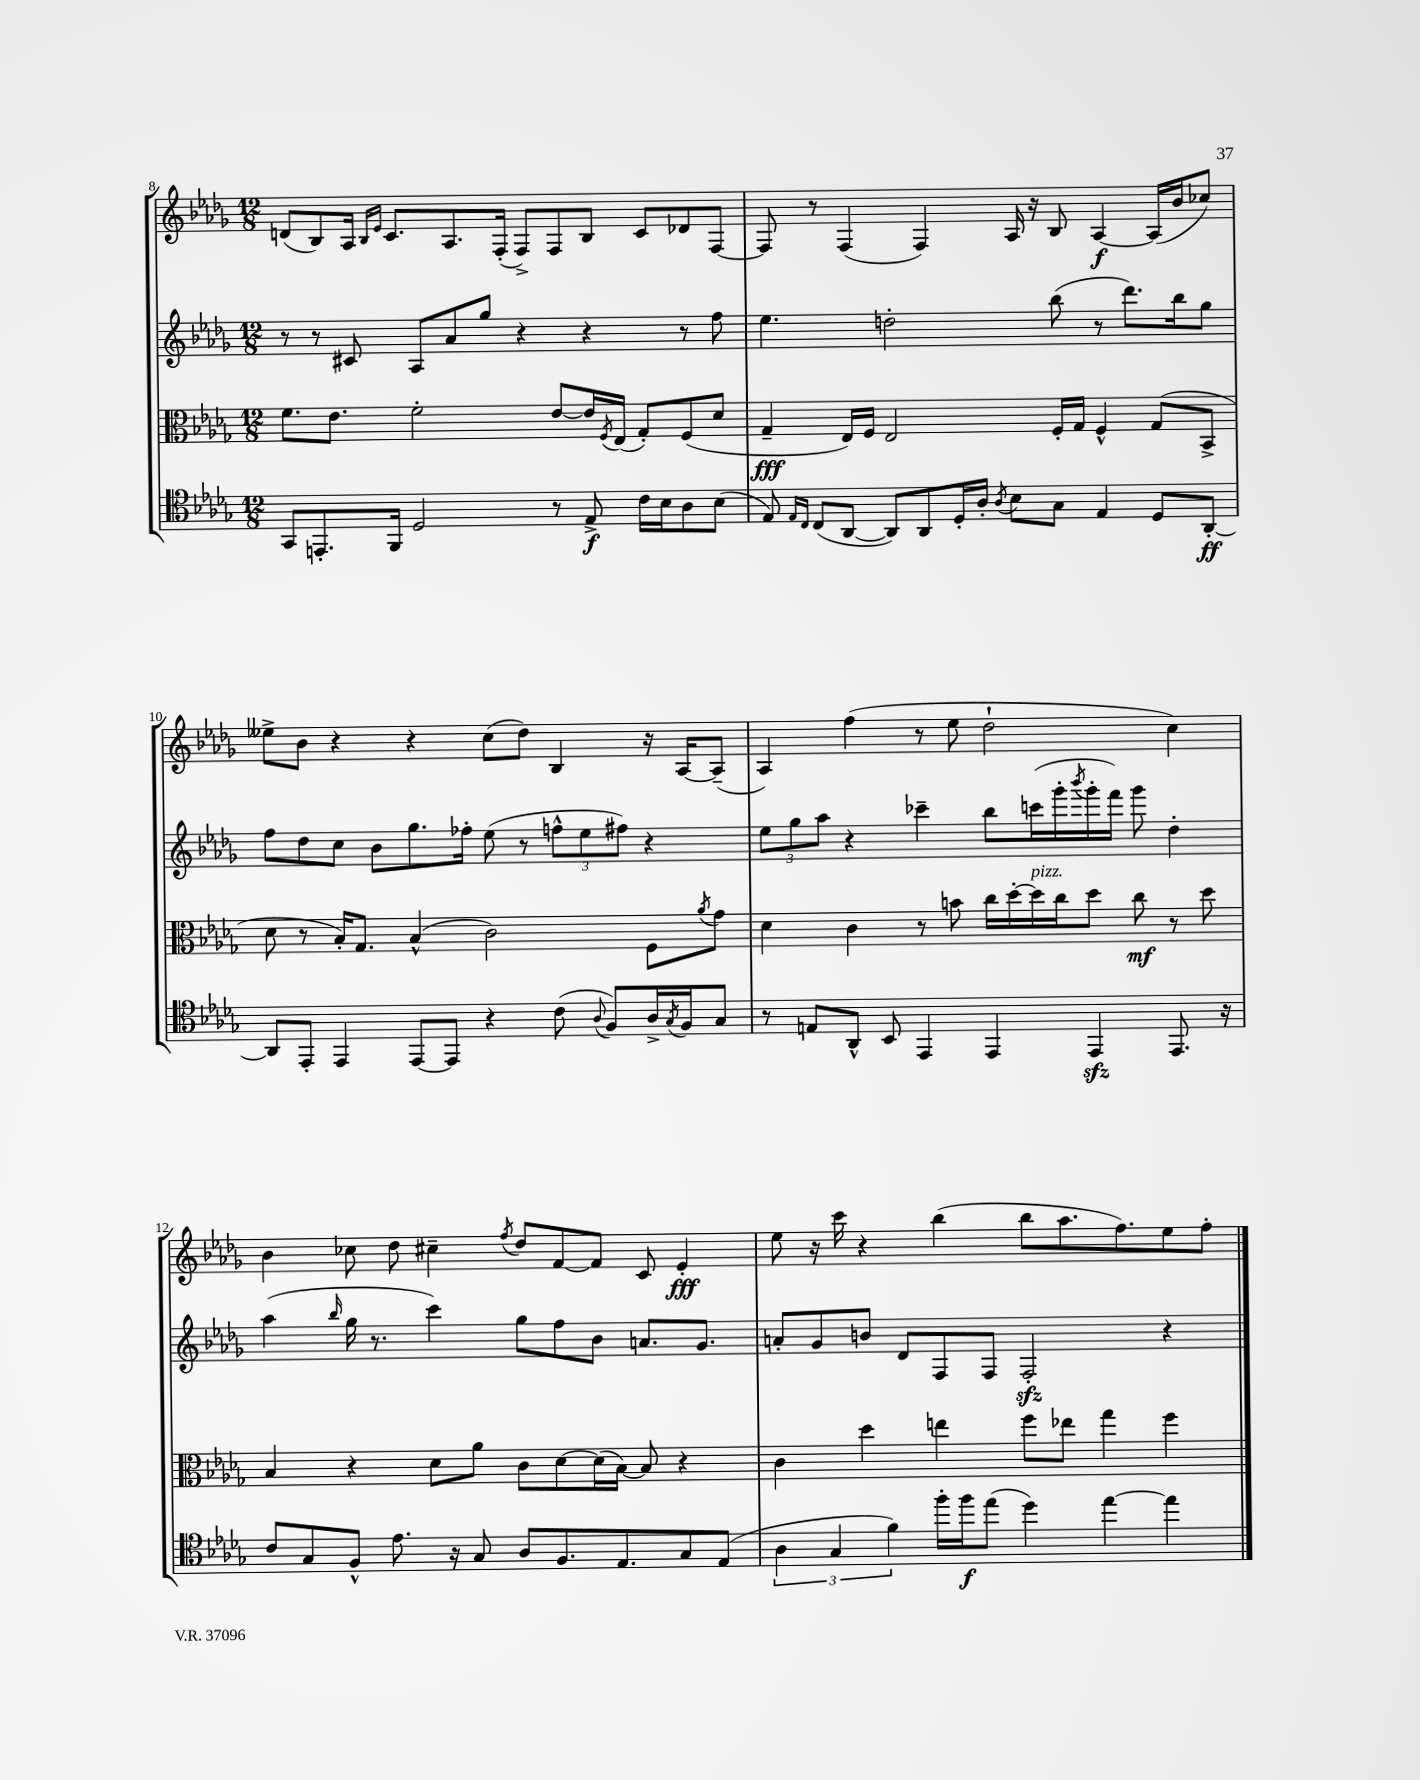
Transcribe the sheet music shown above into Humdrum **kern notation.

**kern	**dynam	**kern	**dynam	**kern	**kern	**dynam
*part4	*part4	*part3	*part3	*part2	*part1	*part1
*staff4	*staff4	*staff3	*staff3	*staff2	*staff1	*staff1
*clefC4	*	*clefC3	*	*clefG2	*clefG2	*
*k[b-e-a-d-g-]	*	*k[b-e-a-d-g-]	*	*k[b-e-a-d-g-]	*k[b-e-a-d-g-]	*
*M12/8	*	*M12/8	*	*M12/8	*M12/8	*
=8	=8	=8	=8	=8	=8	=8
8GG-/L	.	8.f\L	.	8r	(8dn/L	.
8.EEn'/	.	.	.	8r	8B-/)	.
.	.	8.e-\J	.	.	.	.
.	.	.	.	8c#X/	16A-/Jk	.
.	.	.	.	.	16qqB-/LL	.
.	.	.	.	.	16qqe-/JJ	.
16FF/Jk	.	.	.	.	8.c/L	.
2D-/	.	2f'\	.	8A-/L	.	.
.	.	.	.	8a-/	8.A-/	.
.	.	.	.	8gg-/J	.	.
.	.	.	.	.	(16F'/Jk	.
.	.	.	.	4r	8F^/L)	.
8r	.	[8e-/L	.	.	8F/	.
8E-^/	f	16e-/L]	.	4r	8B-/J	.
.	.	8qF/	.	.	.	.
.	.	(16E-/JJ	.	.	.	.
16c\LL	.	8G-'/L)	.	.	8c/L	.
16B-\J	.	.	.	.	.	.
8A-\	.	(8F/	.	8r	8d-X/	.
(8B-\J	.	8d-/J	.	8ff\	[8F/J	.
=9	=9	=9	=9	=9	=9	=9
8E-/)	.	4G-~/	fff	4.ee-\	8F/]	.
16qqE-/LL	.	.	.	.	.	.
16qqC/JJ	.	.	.	.	.	.
(8C/L	.	.	.	.	8r	.
[8AA-/J	.	16E-/LL)	.	.	(4F/	.
.	.	16F/JJ	.	.	.	.
8AA-/L])	.	2E-/	.	2ddn'\	.	.
8AA-/	.	.	.	.	4F/)	.
16D-'/L	.	.	.	.	.	.
16A-'/JJ	.	.	.	.	.	.
8qA-/	.	.	.	.	.	.
8B-\L	.	.	.	.	16A-/	.
.	.	.	.	.	16r	.
8G-\J	.	16F'/LL	.	(8bb-\	8B-/	.
.	.	16G-/JJ	.	.	.	.
4E-/	.	4F^^/	.	8r	[4A-/	f
.	.	.	.	8.ddd-\L)	.	.
8D-/L	.	(8G-/L	.	.	(16A-/LL]	.
.	.	.	.	16bb-\k	16b-/J	.
[8AA-'/J	ff	8BB-^/J	.	8gg-\J	8cc-X/J)	.
!!LO:LB:g=z
=10	=10	=10	=10	=10	=10	=10
8AA-/L]	.	8d-\	.	8ff\L	8ee--X^\L	.
8EE-'/J	.	8r	.	8dd-\	8b-\J	.
4EE-/	.	16B-'/KL)	.	8cc\J	4r	.
.	.	8.G-/J	.	.	.	.
.	.	.	.	8b-\L	.	.
[8EE-/L	.	(4B-^^/	.	8.gg-\	4r	.
8EE-/J]	.	.	.	.	.	.
.	.	.	.	16ff-X'\Jk	.	.
4r	.	2c\)	.	(8ee-\	(8cc\L	.
.	.	.	.	8r	8dd-\J)	.
(8c\	.	.	.	12ffn^^\L	4B-/	.
.	.	.	.	12ee-\	.	.
8qqA-/	.	.	.	.	.	.
8F/L)	.	.	.	.	.	.
.	.	.	.	12ff#X\J)	.	.
16A-^/L	.	8F\L	.	4r	16r	.
8qG-/	.	.	.	.	.	.
16F/J	.	.	.	.	[16A-/KL	.
.	.	8qa-/	.	.	.	.
8G-/J	.	8g-\J	.	.	(8A-~/J]	.
=11	=11	=11	=11	=11	=11	=11
8r	.	4d-\	.	12ee-\L	4A-/)	.
.	.	.	.	12gg-\	.	.
8En/L	.	.	.	.	.	.
.	.	.	.	12aa-\J	.	.
8AA-^^/J	.	4c\	.	4r	(4ff\	.
8BB-/	.	.	.	.	.	.
4EE-/	.	8r	.	4ccc-X~\	8r	.
.	.	8bn\	.	.	8ee-\	.
4EE-/	.	16cc\LL	.	8bb-\L	2dd-`\	.
.	.	[16dd-'\	.	.	.	.
!	!	!LO:TX:a:i:t=pizz.	!	!	!	!
.	.	16dd-\]	.	(16cccn\L	.	.
.	.	16cc\J	.	16ggg-'\	.	.
.	.	.	.	8qbbb-/	.	.
4EE-zz/	.	8dd-\J	.	16ggg-'\	.	.
.	.	.	.	16fff\JJ)	.	.
.	.	8cc\	mf	8ggg-\	.	.
8.EE-/	.	8r	.	4dd-'\	4cc\)	.
.	.	8dd-\	.	.	.	.
16r	.	.	.	.	.	.
!!LO:LB:g=z
=12	=12	=12	=12	=12	=12	=12
8c/L	.	4B-/	.	(4aa-\	4b-\	.
8G-/	.	.	.	.	.	.
.	.	.	.	16qqbb-/	.	.
8F^^/J	.	4r	.	16gg-\	8cc-X\	.
.	.	.	.	8.r	.	.
8.e-\	.	.	.	.	8dd-\	.
.	.	8d-\L	.	4ccc\)	4cc#X~\	.
16r	.	.	.	.	.	.
8G-/	.	8a-\J	.	.	.	.
.	.	.	.	.	8qff/	.
8A-/L	.	8c\L	.	8gg-\L	8dd-/L	.
8.F/	.	[8d-\	.	8ff\	[8f/	.
.	.	(16d-\L]	.	8b-\J	8f/J]	.
8.E-/	.	[16B-\JJ)	.	.	.	.
.	.	8B-/]	.	8.an/L	8c/	.
8G-/	.	4r	.	.	4e-'/	fff
.	.	.	.	8.g-/J	.	.
(8E-/J	.	.	.	.	.	.
=13	=13	=13	=13	=13	=13	=13
6A-\	.	4c\	.	8an'/L	8ee-\	.
.	.	.	.	8g-/	16r	.
6G-/	.	.	.	.	.	.
.	.	.	.	.	16ccc\	.
.	.	4dd-\	.	8bn/J	4r	.
6f\)	.	.	.	.	.	.
.	.	.	.	8d-/L	.	.
16ff'\LL	.	4een\	.	8F/	(4bb-\	.
16ff\J	f	.	.	.	.	.
(8ee-\J	.	.	.	8F/J	.	.
4dd-\)	.	8ff\L	.	2Fzz'/	8bb-\L	.
.	.	8ee-X\J	.	.	8.aa-\	.
[4ee-\	.	4gg-\	.	.	.	.
.	.	.	.	.	8.ff\)	.
4ee-\]	.	4ff\	.	4r	8ee-\	.
.	.	.	.	.	8ff'\J	.
==	==	==	==	==	==	==
*-	*-	*-	*-	*-	*-	*-
